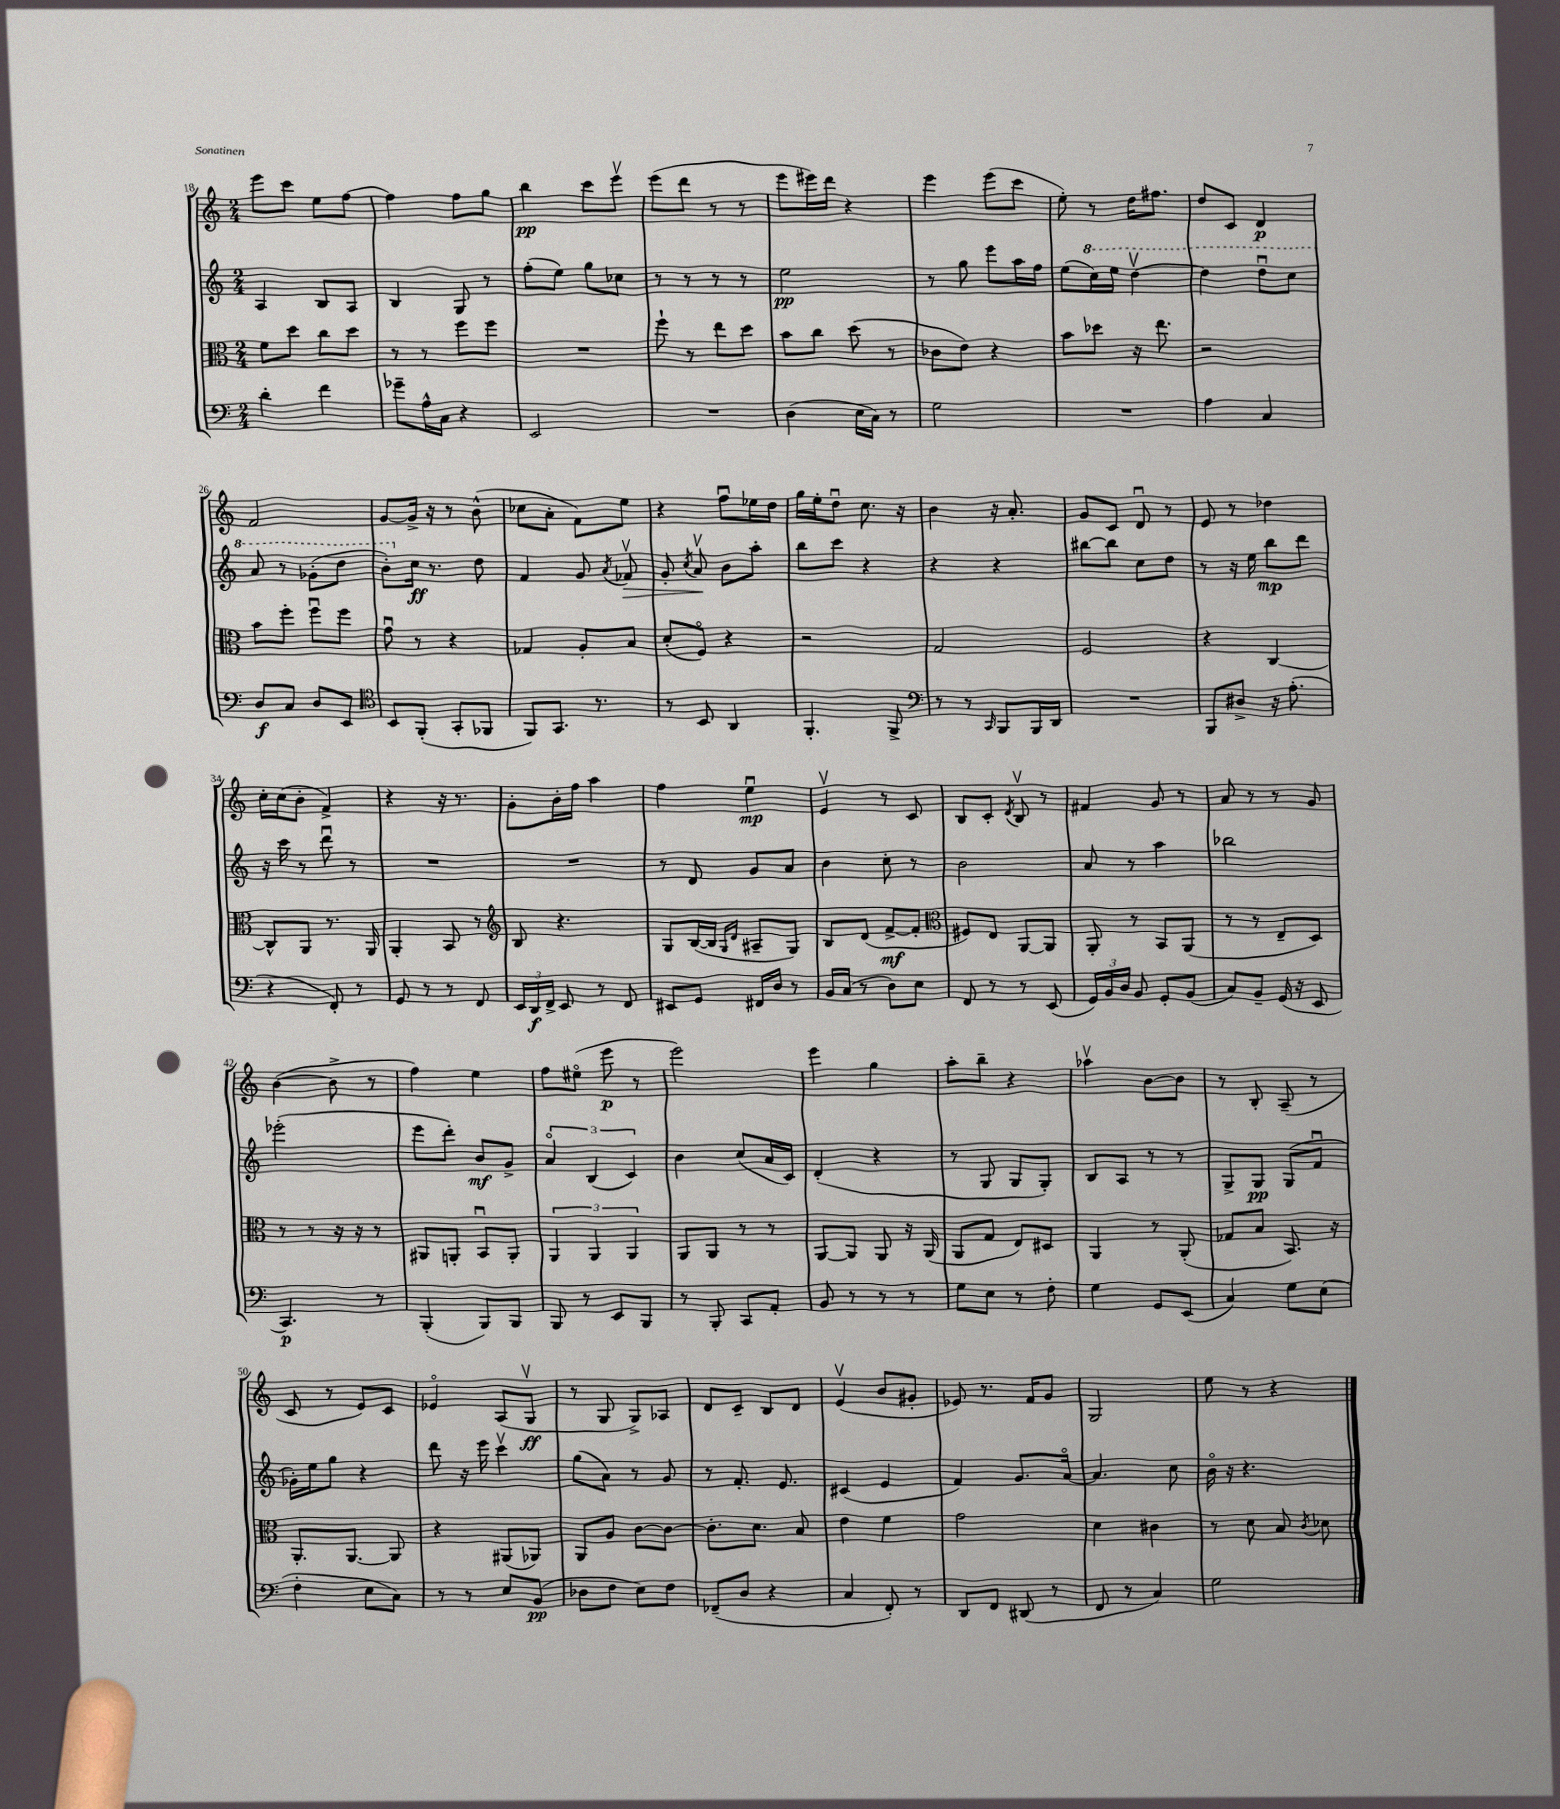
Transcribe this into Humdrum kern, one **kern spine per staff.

**kern	**dynam	**kern	**dynam	**kern	**dynam	**kern	**dynam
*part4	*part4	*part3	*part3	*part2	*part2	*part1	*part1
*staff4	*staff4	*staff3	*staff3	*staff2	*staff2	*staff1	*staff1
*clefF4	*	*clefC3	*	*clefG2	*	*clefG2	*
*k[]	*	*k[]	*	*k[]	*	*k[]	*
*M2/4	*	*M2/4	*	*M2/4	*	*M2/4	*
=18	=18	=18	=18	=18	=18	=18	=18
4d'\	.	8f\L	.	4A/	.	8eee\L	.
.	.	8dd\J	.	.	.	8ccc\J	.
4f\	.	8cc\L	.	8B/L	.	8ee\L	.
.	.	8dd\J	.	8A/J	.	[8ff\J	.
=19	=19	=19	=19	=19	=19	=19	=19
8g-X~\L	.	8r	.	4B/	.	4ff\]	.
16A^^\L	.	8r	.	.	.	.	.
16C\JJ	.	.	.	.	.	.	.
4r	.	8ff\L	.	8G/	.	8ff\L	.
.	.	8ff\J	.	8r	.	8gg\J	.
=20	=20	=20	=20	=20	=20	=20	=20
2EE/	.	2r	.	(8ff'\L	.	4bb\	pp
.	.	.	.	8ee\J)	.	.	.
.	.	.	.	8gg\L	.	8ccc\L	.
.	.	.	.	8cc-X\J	.	8eeev\J	.
=21	=21	=21	=21	=21	=21	=21	=21
2r	.	8ff`\	.	8r	.	(8eee\L	.
.	.	8r	.	8r	.	8ddd\J	.
.	.	8ee\L	.	8r	.	8r	.
.	.	8dd\J	.	8r	.	8r	.
=22	=22	=22	=22	=22	=22	=22	=22
(4D\	.	8b\L	.	2ee\	pp	8eee\L	.
.	.	8cc\J	.	.	.	16eee#X\L)	.
.	.	.	.	.	.	16ddd\JJ	.
16E\LL	.	(8dd\	.	.	.	4r	.
16C\JJ)	.	.	.	.	.	.	.
8r	.	8r	.	.	.	.	.
=23	=23	=23	=23	=23	=23	=23	=23
2G\	.	8c-X\L	.	8r	.	4eee\	.
.	.	8e\J)	.	8gg\	.	.	.
.	.	4r	.	8eee\L	.	(8eee\L	.
.	.	.	.	16aa\L	.	8ccc\J	.
.	.	.	.	16ff\JJ	.	.	.
=24	=24	=24	=24	=24	=24	=24	=24
2r	.	8b\L	.	(8ee\L	.	8ee'\)	.
*	*	*	*	*8va	*	*	*
.	.	8dd-X\J	.	16ccc\L)	.	8r	.
.	.	.	.	16eee\JJ	.	.	.
.	.	16r	.	[4dddv\	.	16dd\KL	.
.	.	8.ee\	.	.	.	8.ff#X\J	.
=25	=25	=25	=25	=25	=25	=25	=25
4A\	.	2r	.	4ddd\]	.	8dd/L	.
.	.	.	.	.	.	8c/J	.
4C/	.	.	.	8dddu\L	.	4d/	p
.	.	.	.	8ccc\J	.	.	.
!!LO:LB:g=z
=26	=26	=26	=26	=26	=26	=26	=26
8D/L	f	8b\L	.	8aa/	.	2f/	.
8C/J	.	8ff'\J	.	8r	.	.	.
8D/L	.	8ffu\L	.	(8gg-X'\L	.	.	.
8EE/J	.	8ff\J	.	8ddd\J	.	.	.
=27	=27	=27	=27	=27	=27	=27	=27
*clefC4	*	*	*	*	*	*	*
8BB/L	.	8gu\	.	8bb'\L)	.	[8g/L	.
*	*	*	*	*X8va	*	*	*
(8FF'/J	.	8r	.	16cc\Jk	ff	16g^/Jk]	.
.	.	.	.	8.r	.	16r	.
8GG'/L	.	4r	.	.	.	8r	.
8FF-X/J	.	.	.	8dd\	.	(8b^^\	.
=28	=28	=28	=28	=28	=28	=28	=28
8FF/L)	.	4G-X/	.	4f/	.	8cc-X\L	.
8.GG/J	.	.	.	.	.	8a'\J	.
.	.	8A'/L	.	8g/	.	8f\L)	.
8.r	.	.	.	.	.	.	.
.	.	.	.	8qa/	.	.	.
!	!	!	!	!	!LO:HP:b	!	!
.	.	8B/J	.	8f-Xv/	>	8ee\J	.
=29	=29	=29	=29	=29	=29	=29	=29
8r	.	(8d'/L	.	8g'/	.	4r	.
.	.	.	.	8qcc/	.	.	.
8BB/	.	8F/J)	.	8av/	.	.	.
4AA/	.	4r	.	8b\L	]	8ffu\L	.
.	.	.	.	8aa'\J	.	16ee-X\L	.
.	.	.	.	.	.	16dd\JJ	.
=30	=30	=30	=30	=30	=30	=30	=30
4.FF'/	.	2r	.	8bb\L	.	16gg\LL	.
.	.	.	.	.	.	16ee'\J	.
.	.	.	.	8ccc\J	.	8ddu\J	.
.	.	.	.	4r	.	8.cc\	.
8FF^/	.	.	.	.	.	.	.
.	.	.	.	.	.	16r	.
=31	=31	=31	=31	=31	=31	=31	=31
*clefF4	*	*	*	*	*	*	*
8r	.	2G/	.	4r	.	4b\	.
8r	.	.	.	.	.	.	.
16qqCC/	.	.	.	.	.	.	.
8BBB/L	.	.	.	4r	.	16r	.
.	.	.	.	.	.	8.a'/	.
16BBB/L	.	.	.	.	.	.	.
16DD/JJ	.	.	.	.	.	.	.
=32	=32	=32	=32	=32	=32	=32	=32
2r	.	2F/	.	[8bb#X\L	.	8g/L	.
.	.	.	.	8bb#\J]	.	8c/J	.
.	.	.	.	8cc\L	.	8du/	.
.	.	.	.	8dd\J	.	8r	.
=33	=33	=33	=33	=33	=33	=33	=33
8BBB/L	.	4r	.	8r	.	8e/	.
8D#X^/J	.	.	.	16r	.	8r	.
.	.	.	.	16ee\	.	.	.
16r	.	[4C/	.	8bb\L	mp	4dd-X\	.
(8.A'\	.	.	.	.	.	.	.
.	.	.	.	8ddd\J	.	.	.
!!LO:LB:g=z
=34	=34	=34	=34	=34	=34	=34	=34
4r	.	8C^^/L]	.	16r	.	16cc'\LL	.
.	.	.	.	16ccc\	.	(16cc\J	.
.	.	8AA/J	.	8r	.	8b'\J	.
8FF'/)	.	8.r	.	8dddu\	.	4f^/)	.
8r	.	.	.	8r	.	.	.
.	.	16AA/	.	.	.	.	.
=35	=35	=35	=35	=35	=35	=35	=35
8GG/	.	4AA'/	.	2r	.	4r	.
8r	.	.	.	.	.	.	.
8r	.	8BB/	.	.	.	16r	.
.	.	.	.	.	.	8.r	.
8FF/	.	8r	.	.	.	.	.
=36	=36	=36	=36	=36	=36	=36	=36
*	*	*clefG2	*	*	*	*	*
24EE/LL	.	8B/	.	2r	.	8g'\L	.
24DD/	f	.	.	.	.	.	.
24FF^/JJ	.	.	.	.	.	.	.
8EE/	.	4.r	.	.	.	16b'\L	.
.	.	.	.	.	.	16ff\JJ	.
8r	.	.	.	.	.	4aa\	.
8FF/	.	.	.	.	.	.	.
=37	=37	=37	=37	=37	=37	=37	=37
8EE#X/L	.	8G/L	.	8r	.	4ff\	.
8GG/J	.	([16B/L	.	8d/	.	.	.
.	.	16B/JJ]	.	.	.	.	.
.	.	16qqG/LL	.	.	.	.	.
.	.	16qqd/JJ	.	.	.	.	.
16FF#X/LL	.	8A#X~/L	.	8g/L	.	4eeu\	mp
16D/JJ	.	.	.	.	.	.	.
8r	.	8G/J)	.	8a/J	.	.	.
=38	=38	=38	=38	=38	=38	=38	=38
16BB/LL	.	8B/L	.	4b\	.	4ev/	.
(16C/JJ	.	.	.	.	.	.	.
8r	.	(8d/J	.	.	.	.	.
8D\L)	.	[8f^/L	mf	8cc'\	.	8r	.
8E\J	.	8f'/J]	.	8r	.	8c/	.
=39	=39	=39	=39	=39	=39	=39	=39
*	*	*clefC3	*	*	*	*	*
8FF/	.	8F#X/L)	.	2b\	.	8B/L	.
8r	.	8E/J	.	.	.	8c'/J	.
.	.	.	.	.	.	8qd/	.
8r	.	[8AA/L	.	.	.	8Bv/	.
(8EE/	.	8AA/J]	.	.	.	8r	.
=40	=40	=40	=40	=40	=40	=40	=40
24GG/LL)	.	8AA'/	.	8a/	.	4f#X/	.
24BB/	.	.	.	.	.	.	.
24D/JJ	.	.	.	.	.	.	.
8BB/	.	8r	.	8r	.	.	.
8GG'/L	.	8BB/L	.	4aa\	.	8g/	.
(8BB/J	.	(8AA/J	.	.	.	8r	.
=41	=41	=41	=41	=41	=41	=41	=41
8C/L)	.	8r	.	2bb-X\	.	8a/	.
8BB~/J	.	8r	.	.	.	8r	.
(16GG/	.	8E~/L	.	.	.	8r	.
16r	.	.	.	.	.	.	.
8EE/	.	8D/J)	.	.	.	8g/	.
!!LO:LB:g=z
=42	=42	=42	=42	=42	=42	=42	=42
4.CC/)	p	8r	.	(2eee-X'\	.	([4b\	.
.	.	8r	.	.	.	.	.
.	.	16r	.	.	.	8b^\]	.
.	.	16r	.	.	.	.	.
8r	.	8r	.	.	.	8r	.
=43	=43	=43	=43	=43	=43	=43	=43
(4BBB'/	.	8AA#X/L	.	8eee\L	.	4ff\)	.
.	.	8AAn'/J	.	8ddd'\J)	.	.	.
8BBB/L)	.	8BBu/L	.	8b/L	mf	4ee\	.
8BBB/J	.	8AA'/J	.	8g^/J	.	.	.
=44	=44	=44	=44	=44	=44	=44	=44
8BBB/	.	6AA/	.	6a/	.	8ff\L	.
8r	.	.	.	.	.	(8ee#X\J	.
.	.	6AA/	.	(6B/	.	.	.
8EE/L	.	.	.	.	.	8eee\	p
.	.	6AA/	.	6c/)	.	.	.
8BBB/J	.	.	.	.	.	8r	.
=45	=45	=45	=45	=45	=45	=45	=45
8r	.	8AA/L	.	4b\	.	2eee\)	.
8BBB'/	.	8AA/J	.	.	.	.	.
8CC/L	.	8r	.	(8cc/L	.	.	.
8AA'/J	.	8r	.	16a/L	.	.	.
.	.	.	.	16c/JJ)	.	.	.
=46	=46	=46	=46	=46	=46	=46	=46
8BB/	.	[8AA/L	.	(4d'/	.	4eee\	.
8r	.	8AA/J]	.	.	.	.	.
8r	.	8AA/	.	4r	.	4gg\	.
8r	.	16r	.	.	.	.	.
.	.	(16AA/	.	.	.	.	.
=47	=47	=47	=47	=47	=47	=47	=47
8G\L	.	8AA/L	.	8r	.	8aa'\L	.
8E\J	.	8G/J	.	8G/	.	8bb~\J	.
8r	.	8E/L)	.	8G/L	.	4r	.
8F'\	.	8D#X/J	.	8G'/J)	.	.	.
=48	=48	=48	=48	=48	=48	=48	=48
4G\	.	4AA/	.	8B/L	.	4aa-Xv\	.
.	.	.	.	8A/J	.	.	.
8GG/L	.	8r	.	8r	.	[8b\L	.
(8EE/J	.	(8AA'/	.	8r	.	8b\J]	.
=49	=49	=49	=49	=49	=49	=49	=49
4C/)	.	8G-X/L	.	8G^/L	.	8r	.
.	.	8B/J	.	8G/J	pp	8B'/	.
8G\L	.	8.BB/)	.	(8G/L	.	(8A~/	.
(8E\J	.	.	.	8fu/J	.	8r	.
.	.	16r	.	.	.	.	.
!!LO:LB:g=z
=50	=50	=50	=50	=50	=50	=50	=50
4F'\	.	8.AA'/L	.	16g-X'\LL)	.	8c/	.
.	.	.	.	16ee\J	.	.	.
.	.	.	.	8gg\J	.	8r	.
.	.	[8.AA/J	.	.	.	.	.
8E\L	.	.	.	4r	.	8e/L)	.
8C\J)	.	8AA/]	.	.	.	8c/J	.
=51	=51	=51	=51	=51	=51	=51	=51
8r	.	4r	.	8ddd\	.	4e-X/	.
8r	.	.	.	16r	.	.	.
.	.	.	.	16eee\	.	.	.
8E/L	.	(8AA#X/L	.	4cccv\	.	(8A/L	.
(8BB/J	pp	8AA-X/J)	.	.	.	8Gv/J	ff
=52	=52	=52	=52	=52	=52	=52	=52
8D-X\L	.	8AA/L	.	(8gg\L	.	8r	.
8F\J	.	8A/J	.	8a\J)	.	8G/	.
8E\L)	.	[8c\L	.	8r	.	8G^/L)	.
8F\J	.	8c\J_	.	8g/	.	8A-X/J	.
=53	=53	=53	=53	=53	=53	=53	=53
(8FF-X~/L	.	8.c'\L]	.	8r	.	8d/L	.
8D/J	.	.	.	8.f'/	.	8c~/J	.
.	.	8.d\J	.	.	.	.	.
4r	.	.	.	.	.	8B/L	.
.	.	.	.	8.e/	.	.	.
.	.	8B/	.	.	.	8d/J	.
=54	=54	=54	=54	=54	=54	=54	=54
4C/	.	4e\	.	(4c#X/	.	(4ev/	.
8FF'/)	.	4f\	.	4e/	.	8b/L	.
8r	.	.	.	.	.	8g#X'/J	.
=55	=55	=55	=55	=55	=55	=55	=55
8DD/L	.	2g\	.	4f/)	.	8e-X/)	.
8FF/J	.	.	.	.	.	8.r	.
(8DD#X/	.	.	.	8.g/L	.	.	.
.	.	.	.	.	.	16f/KL	.
8r	.	.	.	.	.	8g/J	.
.	.	.	.	[16a/Jk	.	.	.
=56	=56	=56	=56	=56	=56	=56	=56
8FF/	.	4d\	.	4.a/]	.	2G/	.
8r	.	.	.	.	.	.	.
4C/)	.	4c#X\	.	.	.	.	.
.	.	.	.	8cc\	.	.	.
=57	=57	=57	=57	=57	=57	=57	=57
2G\	.	8r	.	16b\	.	8ee\	.
.	.	.	.	16r	.	.	.
.	.	8d\	.	4.r	.	8r	.
.	.	8B/	.	.	.	4r	.
.	.	8qc/	.	.	.	.	.
.	.	8d-X\	.	.	.	.	.
==	==	==	==	==	==	==	==
*-	*-	*-	*-	*-	*-	*-	*-
